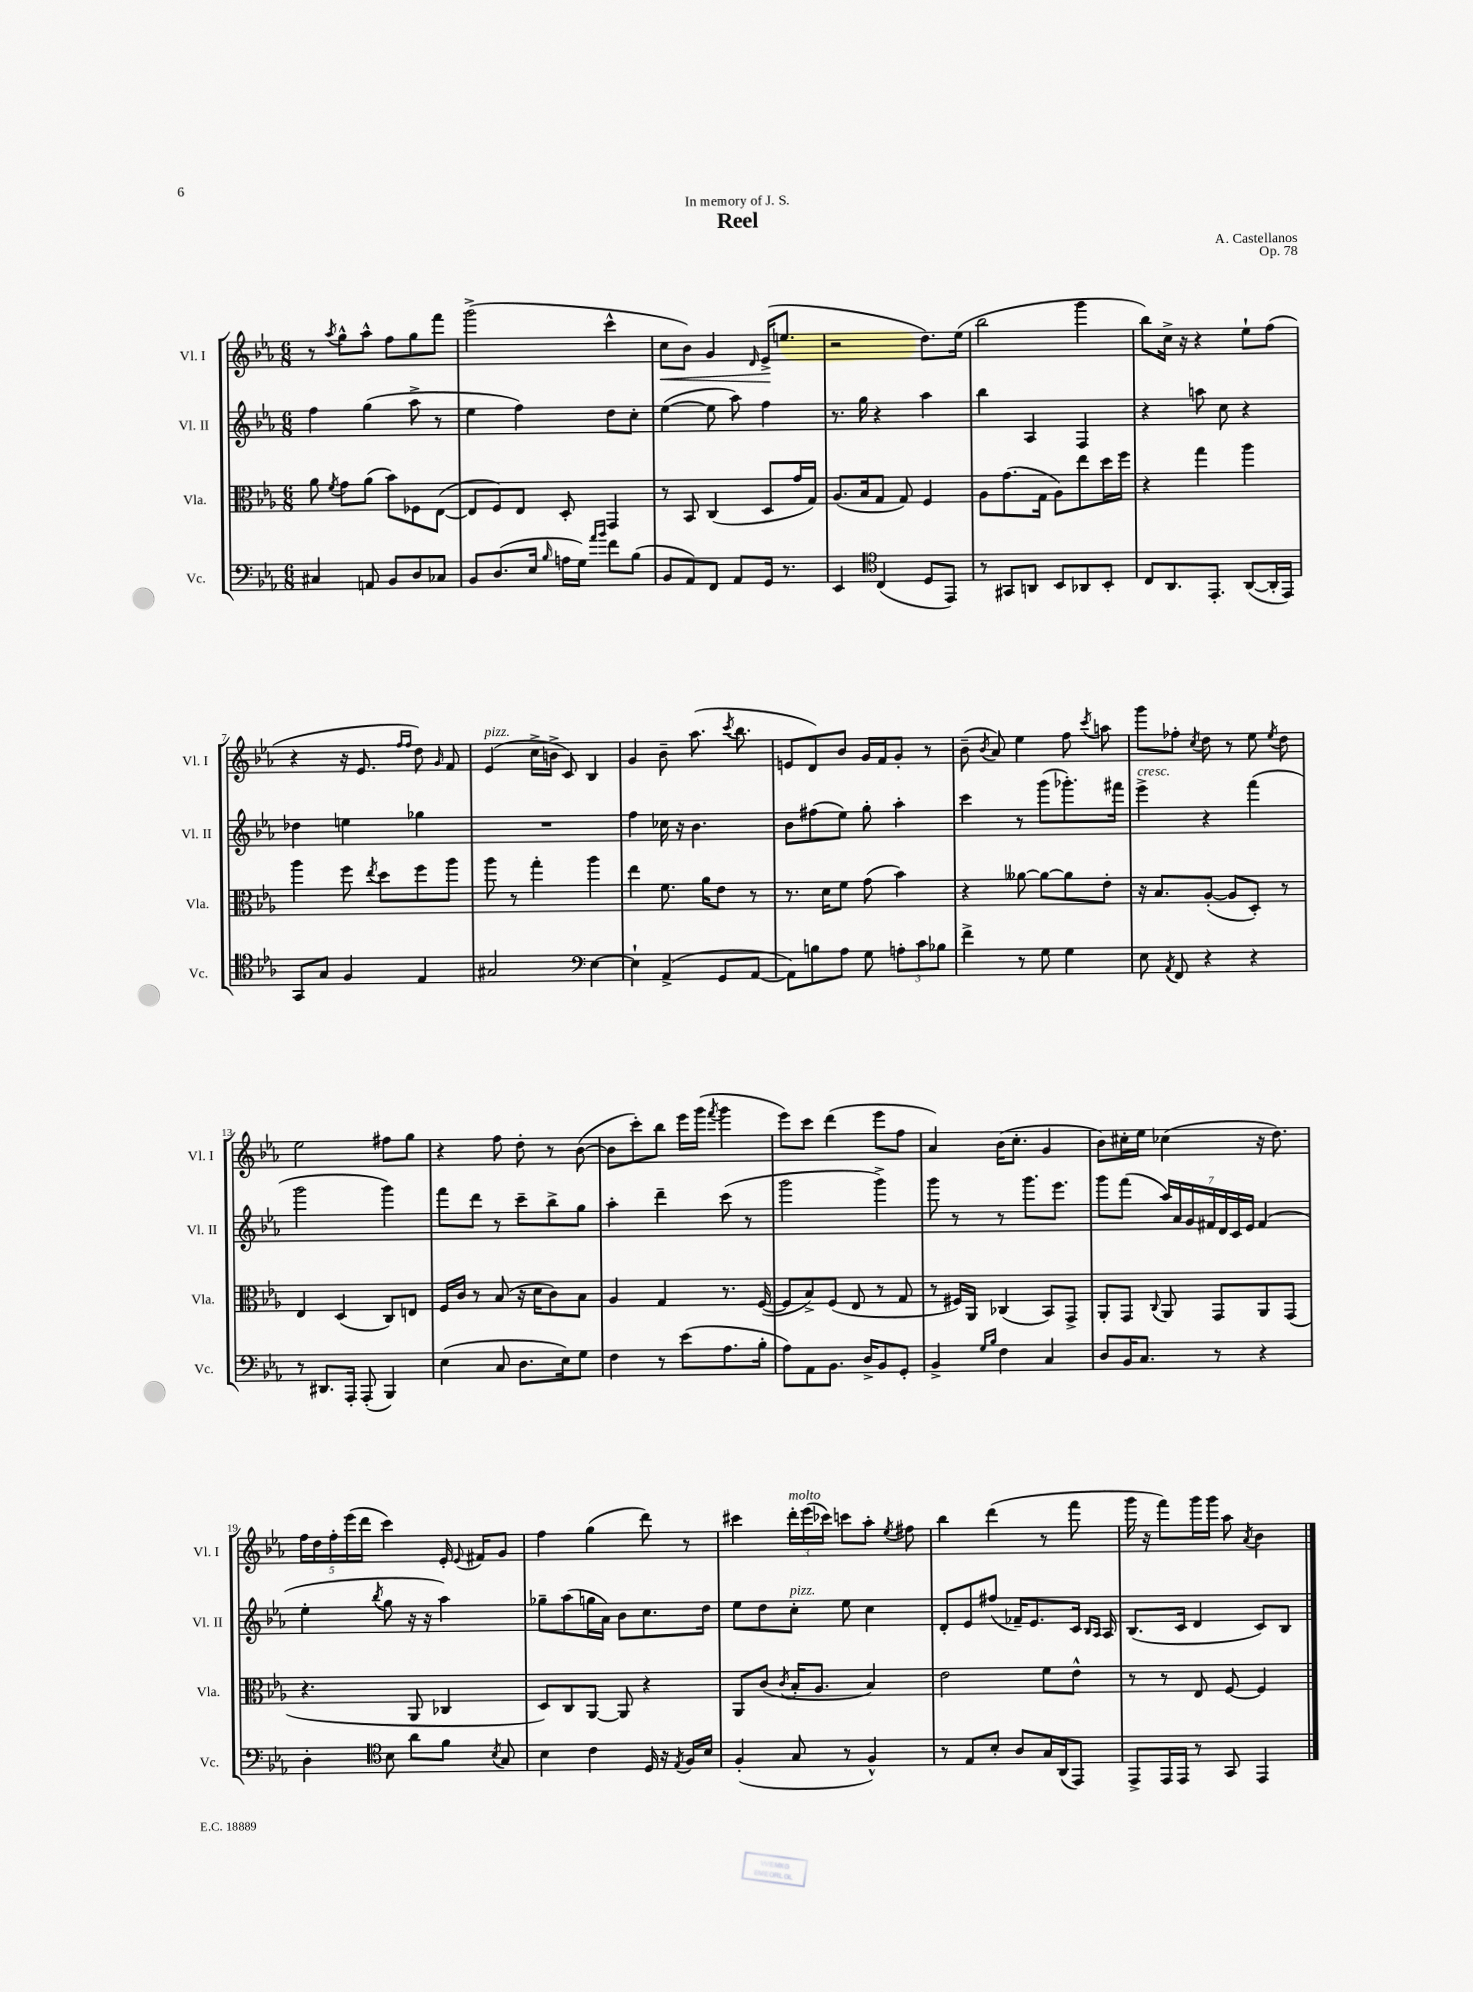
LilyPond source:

\header { title = "Reel" composer = "A. Castellanos" dedication = "In memory of J. S." opus = "Op. 78" }
<<
\new StaffGroup <<
\new Staff = "s0" \with { instrumentName = "Vl. I" shortInstrumentName = "Vl. I" } {
    \clef treble \key ees \major \numericTimeSignature \time 6/8
    \autoBeamOff r8 \acciaccatura { aes''8 } g''8[-^ aes''8]-^ f''8[ g''8 f'''8] |
    g'''2->( c'''4-^ |
    c''8[\< bes'8]) g'4 \grace { d'16 } ees'16[->\!( e''8.] |
    r2 d''8.[) ees''16]( |
    bes''2 g'''4 |
    bes''8[) c''16]-> r16 r4 ees''8[-! f''8]( |
    r4 r16 ees'8. \grace { f''16[ f''16] } d''8) \grace { g'16 } f'8 |
    ees'4^\markup { \italic "pizz." }( c''16[-> b'16]-> c'8) bes4 |
    g'4 bes'8-- aes''8.( \acciaccatura { c'''8 } bes''8. |
    e'8[ d'8) bes'8] g'16[ f'16 g'8]-. r8 |
    bes'8--( \acciaccatura { bes'8 } aes'8) ees''4 f''8 \acciaccatura { c'''8 } a''8 |
    g'''8[ fes''8]-. \acciaccatura { c''8 } d''8 r8 ees''8 \acciaccatura { ees''8 } d''8 |
    ees''2 fis''8[ g''8] |
    r4 f''8 d''8-. r8 bes'8~( |
    bes'8[ c'''8-.) bes''8] ees'''16[ g'''16]( \acciaccatura { f'''8 } g'''4 |
    ees'''8[) c'''8] d'''4( ees'''8[ f''8] |
    aes'4) bes'16[( c''8.]-. g'4 |
    bes'8[) cis''16-. ees''16] ces''4( r16 d''8.) |
    \tuplet 5/4 { f''16[ d''16 f''16-. ees'''16( d'''16] } c'''4) ees'16-. \appoggiatura { ees'8 } fis'16[ g'8] |
    f''4 g''4( d'''8) r8 |
    cis'''4 \tuplet 3/2 { d'''16[-.^\markup { \italic "molto" } ees'''16( ces'''16]) } c'''8[ aes''8]-. \acciaccatura { ees''8 } fis''8 |
    bes''4 d'''4( r8 f'''8 |
    g'''16 r16 f'''8[) g'''16 g'''16] aes''8 \acciaccatura { aes'8 } bes'4 \bar "|." |
}
\new Staff = "s1" \with { instrumentName = "Vl. II" shortInstrumentName = "Vl. II" } {
    \clef treble \key ees \major \numericTimeSignature \time 6/8
    \autoBeamOff f''4 g''4( aes''8-> r8 |
    ees''4 f''4) d''8[ c''8]-. |
    ees''4~( ees''8 aes''8) f''4 |
    r8. g''16 r4 aes''4 |
    bes''4 aes4 f4 |
    r4 a''8 c''8 r4 |
    des''4 e''4 ges''4 |
    R2. |
    f''4 ces''16 r16 bes'4. |
    bes'8[ fis''8( ees''8]) g''8-. aes''4-. |
    c'''4 r8 g'''8[( ges'''8.-.) fis'''16] |
    ees'''4->^\markup { \italic "cresc." } r4 f'''4( |
    g'''2 g'''4) |
    f'''8[ d'''8] r8 c'''8[-- bes''8-> g''8] |
    aes''4-. d'''4-- c'''8( r8 |
    g'''2 g'''4->) |
    g'''8 r8 r8 g'''8.[ ees'''8.] |
    g'''8[ f'''8]( \tuplet 7/4 { aes''16[) aes'16 g'16 fis'16 d'16 c'16 ees'16] } fis'4( |
    ees''4-. \acciaccatura { bes''8 } g''8 r16 r16 aes''4) |
    ges''8[-- aes''8( g''16 aes'16]) bes'8[ c''8. d''16] |
    ees''8[ d''8 c''8]-.^\markup { \italic "pizz." } ees''8 c''4 |
    d'8[-. ees'8 fis''8]( fes'16[--) ees'8. c'16] \grace { bes16[ aes16] } aes16 |
    bes8.[( c'16] d'4 c'8[) bes8] \bar "|." |
}
\new Staff = "s2" \with { instrumentName = "Vla." shortInstrumentName = "Vla." } {
    \clef alto \key ees \major \numericTimeSignature \time 6/8
    \autoBeamOff aes'8 \acciaccatura { f'8 } g'8[ aes'8]( bes'8[) fes8 ees8]~( |
    ees8[ f8) ees8] d8-. g,4 |
    r8 bes,8 c4( d8[ g'16 g16]) |
    aes8.[( bes16 g8] g8) f4 |
    aes8[ g'8.( g16] aes8[) ees''8 d''16 f''16] |
    r4 g''4 aes''4 |
    aes''4 f''8 \acciaccatura { ees''8 } d''8[ f''8 aes''8] |
    aes''8 r8 g''4-. aes''4 |
    ees''4 f'8. aes'16[ ees'8] r8 |
    r8. d'16[ f'8] g'8( bes'4) |
    r4 aeses'8~ aeses'8[~ aeses'8 ees'8]-. |
    r16 bes8.[ aes8]~-.( aes8[ d8]-.) r8 |
    ees4 d4( c8[) e8] |
    f16[ c'16] r8 bes8( r16 d'16[ c'8) bes8] |
    aes4 g4 r8. f16~( |
    f8[ bes8->) f8]( ees8 r8 g8 |
    r8 fis16[) aes,16] ces4( bes,8[) g,8]-> |
    aes,8[-. g,8] \appoggiatura { c8 } aes,8 g,8[ aes,8 g,8]( |
    r4. aes,8 ces4 |
    d8[) c8 aes,8]~ aes,8 r4 |
    aes,8[ c'8]( \acciaccatura { c'8 } bes16[-. aes8.] bes4) |
    ees'2 f'8[ ees'8]-^ |
    r8 r8 ees8 f8~ f4 \bar "|." |
}
\new Staff = "s3" \with { instrumentName = "Vc." shortInstrumentName = "Vc." } {
    \clef bass \key ees \major \numericTimeSignature \time 6/8
    \autoBeamOff cis4 a,8 bes,8[ d8 ces8] |
    bes,8[ d8.( ees16] \grace { bes16 } a16[ g16]) \grace { aes'16[ bes'16] } f'8[ bes8]( |
    bes,8[ aes,8) f,8] aes,8[ g,16] r8. |
    ees,4 \clef tenor c4( d8[ ees,8]) |
    r8 gis,8[ a,8] bes,8[ aes,8 bes,8]-. |
    c8[ aes,8. ees,8.]-. aes,8[~( aes,16-. ees,16]) |
    g,8[ g8] f4 ees4 |
    gis2 \clef bass ees4~ |
    ees4-! aes,4->( g,8[ aes,8]~ |
    aes,8[) b8 aes8] g8 \tuplet 3/2 { a8[-. c'8 bes8] } |
    f'4-> r8 g8 g4 |
    ees8 \acciaccatura { aes,8 } f,8 r4 r4 |
    r8 dis,8.[ aes,,16]-. aes,,8-.( bes,,4) |
    ees4( c8 d8.[ ees16) g8] |
    f4 r8 ees'8[( aes8. bes16]-. |
    aes8[) aes,8 bes,8.] d16[-> bes,8 g,8]-. |
    bes,4-> \grace { g16[ bes16] } f4 c4 |
    d8[ bes,16 c8.] r8 r4 |
    d4-. \clef tenor bes8 aes'8[ f'8] \acciaccatura { bes8 } g8 |
    bes4 c'4 d16 r16 \acciaccatura { ees8 } f16[ bes16] |
    f4-.( g8 r8 f4-^) |
    r8 ees8[ bes8]-. aes8[ g16 aes,16( ees,8]) |
    ees,8[-> ees,16 ees,16] r8 g,8 ees,4 \bar "|." |
}
>>
>>
